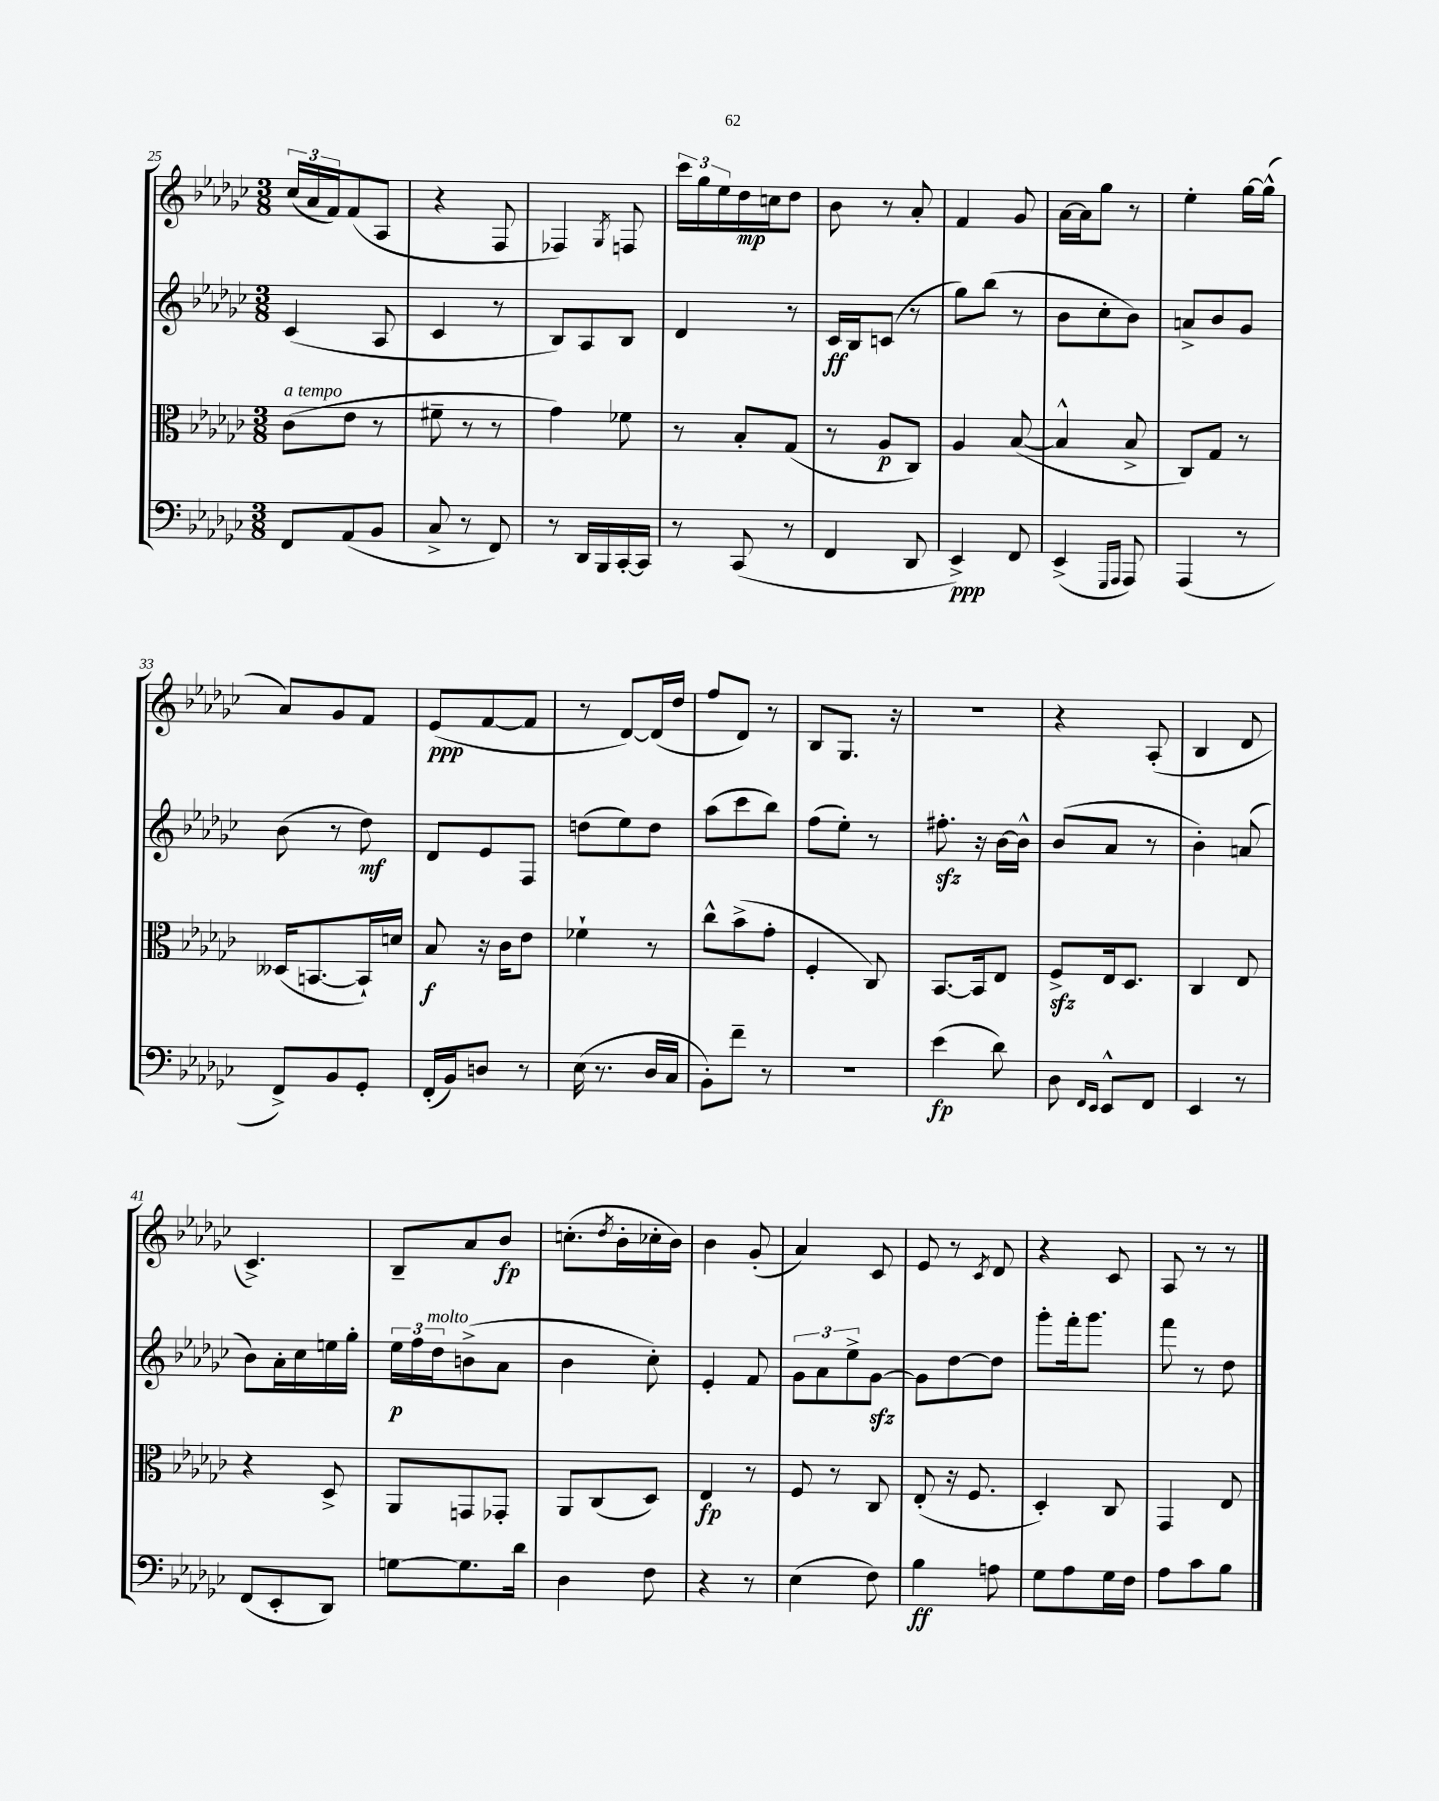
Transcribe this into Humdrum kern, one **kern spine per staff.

**kern	**kern	**kern	**kern
*staff4	*staff3	*staff2	*staff1
*clefF4	*clefC3	*clefG2	*clefG2
*k[b-e-a-d-g-c-]	*k[b-e-a-d-g-c-]	*k[b-e-a-d-g-c-]	*k[b-e-a-d-g-c-]
*M3/8	*M3/8	*M3/8	*M3/8
8FF	(8c-	(4c-	(24cc-
.	.	.	24a-
.	.	.	24f)
(8AA-	8e-	.	(8f
8BB-	8r	8A-	8A-
=	=	=	=
8C-^	8f#~	4c-	4r
8r	8r	.	.
8FF)	8r	8r	8F
=	=	=	=
8r	4g-)	8B-)	4F-)
16DD-	.	8A-	.
16BBB-	.	.	.
.	.	.	8qG-
[16CC-'	8f-	8B-	8F
16CC-]	.	.	.
=	=	=	=
8r	8r	4d-	24ccc-
.	.	.	24gg-
.	.	.	24ee-
(8CC-	8B-'	.	16dd-
.	.	.	16cc
8r	(8G-	8r	8dd-
=	=	=	=
4FF	8r	16c-	8b-
.	.	16B-	.
.	8A-	(8c	8r
8DD-	8C-)	8r	8a-'
=	=	=	=
4EE-^)	4A-	8gg-)	4f
.	.	(8bb-	.
8FF	([8B-	8r	8g-
=	=	=	=
(4EE-^	4B-^^]	8b-	[16a-
.	.	.	16a-]
.	.	8cc-'	8gg-
16qqGGG-	.	.	.
16qqAAA-	.	.	.
8AAA-)	8B-^	8b-)	8r
=	=	=	=
(4AAA-	8C-)	8a^	4ee-'
.	8G-	8b-	.
8r	8r	8g-	[16gg-
.	.	.	(16gg-^^]
=	=	=	=
8FF^)	(16D--	(8b-	8a-)
.	[8.BB	.	.
8BB-	.	8r	8g-
8GG-'	16BB`])	8dd-)	8f
.	16d	.	.
=	=	=	=
(16FF'	8B-	8d-	(8e-
16BB-)	.	.	.
8D	16r	8e-	[8f
.	16c-	.	.
8r	8e-	8F	8f]
=	=	=	=
(16E-	4f-`	(8dd	8r
8.r	.	.	.
.	.	8ee-)	[8d-)
16D-	8r	8dd	(16d-]
16C-	.	.	16dd-
=	=	=	=
8BB-')	8cc-^^	(8aa-	8ff
8f~	(8b-^	8ccc-	8d-)
8r	8g-'	8bb-)	8r
=	=	=	=
4.r	4F'	(8ff	8B-
.	.	8ee-')	8.G-
.	8C-)	8r	.
.	.	.	16r
=	=	=	=
(4e-	[8.BB-	8.ff#'	4.r
.	16BB-]	16r	.
8d-)	8E-	[16b-	.
.	.	16b-^^]	.
=	=	=	=
8D-	8F^	(8b-	4r
16qqFF	.	.	.
16qqEE-	.	.	.
8EE-^^	16E-	8a-	.
.	8.D-	.	.
8FF	.	8r	(8A-'
=	=	=	=
4EE-	4C-	4b-')	4B-
8r	8E-	(8a	8d-
=	=	=	=
(8FF	4r	8b-)	4.c-^)
8EE-'	.	16a-'	.
.	.	16cc-	.
8DD-)	8D-^	16ee	.
.	.	16gg-'	.
=	=	=	=
[8G	8AA-	24ee-	8B-~
.	.	24ff	.
.	.	24dd-	.
8.G]	8GG	(8b^	8a-
.	8GG-'	8a-	8b-
16d-	.	.	.
=	=	=	=
4D-	8AA-	4b-	(8.cc'
.	(8C-	.	.
.	.	.	8qdd-
.	.	.	16b-'
8F	8D-)	8cc-')	16cc-'
.	.	.	16b-)
=	=	=	=
4r	4E-	4e-'	4b-
8r	8r	8f	(8g-'
=	=	=	=
(4E-	8F	12g-	4a-)
.	.	12a-	.
.	8r	.	.
.	.	12ee-^	.
8F)	8C-	[8g-	8c-
=	=	=	=
4B-	(8E-'	8g-]	8e-
.	16r	[8dd-	8r
.	8.F	.	.
.	.	.	8qc-
8A	.	8dd-]	8d-
=	=	=	=
8G-	4D-')	8ggg-'	4r
8A-	.	16fff'	.
.	.	8.ggg-	.
16G-	8C-	.	8c-
16F	.	.	.
=	=	=	=
8A-	4GG-	8fff	8A-
8c-	.	8r	8r
8B-	8E-	8dd-	8r
==	==	==	==
*-	*-	*-	*-
